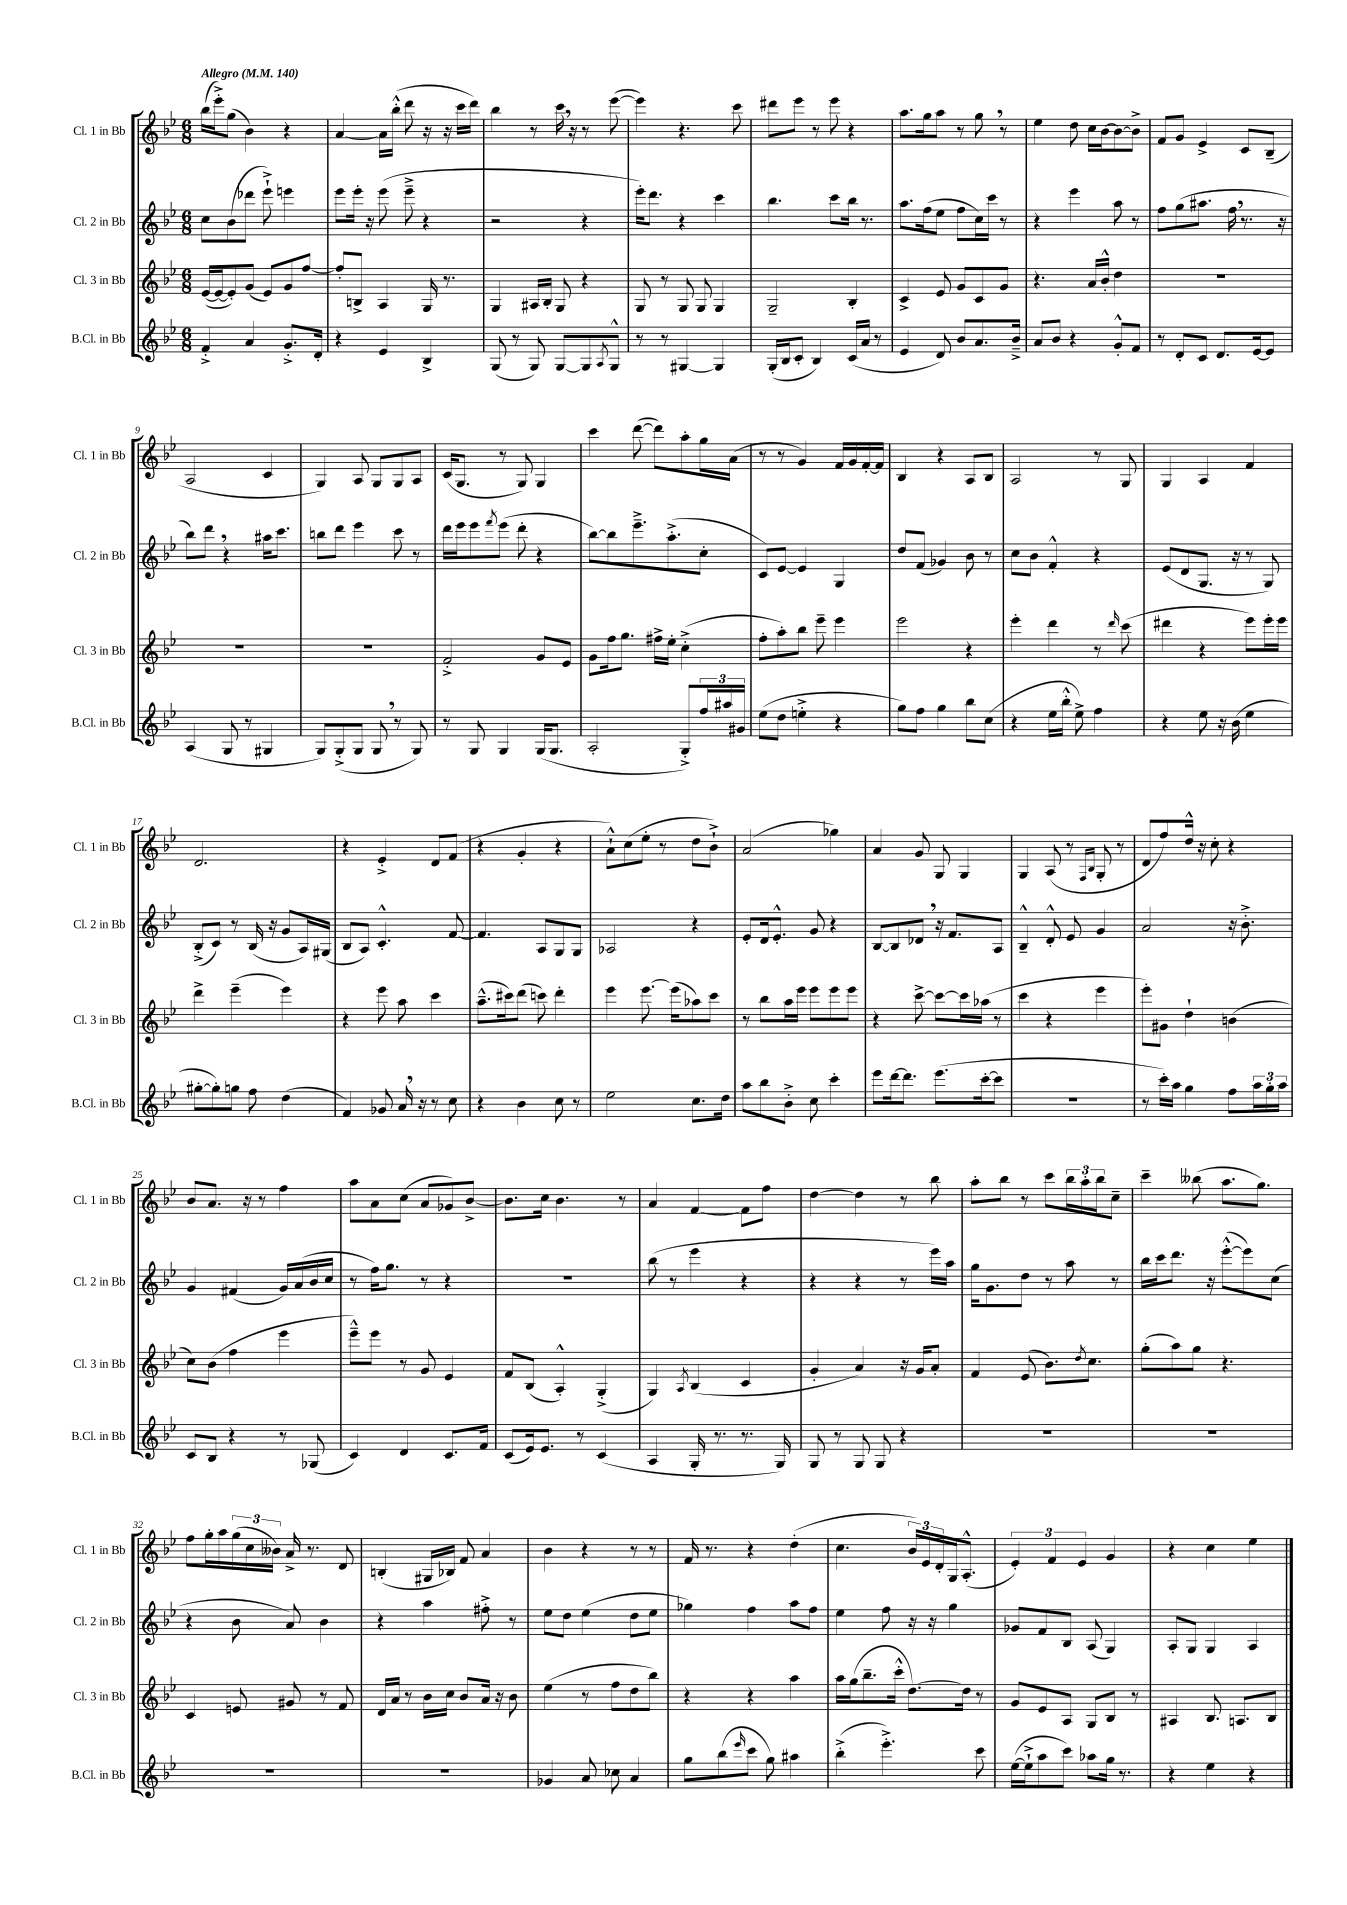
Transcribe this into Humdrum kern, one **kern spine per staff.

**kern	**kern	**kern	**kern
*part4	*part3	*part2	*part1
*staff4	*staff3	*staff2	*staff1
*I"B.Cl. in Bb	*I"Cl. 3 in Bb	*I"Cl. 2 in Bb	*I"Cl. 1 in Bb
*I'B.Cl. in Bb	*I'Cl. 3 in Bb	*I'Cl. 2 in Bb	*I'Cl. 1 in Bb
*clefG2	*clefG2	*clefG2	*clefG2
*k[b-e-]	*k[b-e-]	*k[b-e-]	*k[b-e-]
*M6/8	*M6/8	*M6/8	*M6/8
*MM140	*MM140	*MM140	*MM140
=1	=1	=1	=1
!	!	!	!LO:TX:a:B:t=Allegro
4f'^/	([16e-/LL	8cc\L	(16bb-\LL
.	16e-/J_	.	16eee-'^\J)
.	8e-'/])	(8b-\	(8gg\J
4a/	(8g/J	8ddd-X\J	4b-\)
.	8e-/L)	8eee-`^\)	.
8.g'^/L	8g/	4eeen\	4r
.	[8ff/J	.	.
16d'/Jk	.	.	.
=2	=2	=2	=2
4r	8ff'/L]	8eee-\L	[4a/
.	8Bn^/J	16eee-'\Jk	.
.	.	16r	.
4e-/	4A/	(8eee-\	16a\LL]
.	.	.	(16bb-'^^\JJ
.	.	8eee-~^\	8ddd\
4B-^/	16G/	4r	16r
.	8.r	.	16r
.	.	.	16ccc\LL
.	.	.	16ddd\JJ)
=3	=3	=3	=3
(8G/	4G/	2r	4bb-\
8r	.	.	.
8G/)	16A#X/LL	.	8r
.	16B-'/JJ	.	.
[8G/L	8G/	.	16ccc,\
.	.	.	16r
8G/]	4r	4r	8r
8qA/	.	.	.
8G^^/J	.	.	([8eee-\
=4	=4	=4	=4
8r	8G/	16eee-'\KL)	4eee-\])
.	.	8.ddd\J	.
8r	8r	.	.
[4G#X/	8G/	4r	4.r
.	8G/	.	.
4G#/]	4G/	4ccc\	.
.	.	.	8ccc\
=5	=5	=5	=5
(16G'/LL	2G~/	4.bb-\	8ddd#X\L
16B-/J	.	.	.
8c'/J	.	.	8eee-\J
4B-/)	.	.	8r
.	.	8ccc\L	8eee-\
(16c/LL	4B-'/	16bb-\Jk	4r
16a/JJ	.	8.r	.
8r	.	.	.
=6	=6	=6	=6
4e-/	4c^/	8.aa\L	8.aa\L
.	.	(16ff\k	16gg\k
8d/)	8e-/	8ee-\J	8aa\J
8b-/L	8g/L	8ff\L	8r
8.a/	8c/	16cc\L)	8gg,\
.	.	16ccc\JJ	.
.	8g/J	8r	8r
16b-~^/Jk	.	.	.
=7	=7	=7	=7
8a/L	4.r	4r	4ee-\
8b-/J	.	.	.
4r	.	4eee-\	8dd\
.	16a/LL	.	16cc\LL
.	16b-'^^/JJ	.	[16b-\J
8g'^^/L	4dd\	8aa\	8b-\_
8f/J	.	8r	8b-^\J]
=8	=8	=8	=8
8r	2.r	8ff\L	8f/L
8d'/L	.	(8gg\	8g/J
8c/J	.	8.aa#X\J	4e-^/
8.d/L	.	.	.
.	.	16ff,\	.
.	.	8.r	8c/L
[16e-/k	.	.	.
8e-/J]	.	.	(8B-~/J
.	.	16r	.
!!LO:LB:g=z
=9	=9	=9	=9
(4A/	2.r	8bb-\L)	2A/
.	.	8ddd,\J	.
8G/	.	4r	.
8r	.	.	.
4G#X/	.	16aa#X\KL	4c/
.	.	8.ccc\J	.
=10	=10	=10	=10
8G/L)	2.r	8bbn\L	4G/)
(8G'^/	.	8ddd\J	.
8G/J	.	4eee-\	8A/
8G,/	.	.	8G/L
8r	.	8ccc\	8G/
8G/)	.	8r	8A/J
=11	=11	=11	=11
8r	2f'^/	16ddd\LL	(16c/KL
.	.	16eee-\J	8.G/J
8G/	.	8eee-\	.
.	.	8qfff/	.
4G/	.	(8eee-\J	8r
.	.	8ddd'\	8G/)
(16G/KL	8g/L	4r	4G/
8.G/J	.	.	.
.	8e-/J	.	.
=12	=12	=12	=12
2A'/	8g\L	[8bb-\L)	4ccc\
.	16ff\k	8bb-\]	.
.	8.gg\J	.	.
.	.	8.eee-~^\	([8ddd\
.	16ff#X^\LL	.	8ddd\L])
.	16ee-'\JJ	(8.aa'^\	.
8G'^/L)	(4cc'^\	.	8aa'\
24ff/L	.	8cc'\J	16gg\L
24aa#X/	.	.	.
.	.	.	(16a\JJ
24g#X/JJ	.	.	.
=13	=13	=13	=13
(8ee-\L	8ff'\L	8c/L)	8r
8dd\J	8aa'\)	[8e-/J	8r
4een'^\	8bb-\J	4e-/]	4g/)
.	8eee-~\	.	.
4r	4eee-\	4G/	16f/LL
.	.	.	16g/
.	.	.	[16f'/
.	.	.	16f/JJ]
=14	=14	=14	=14
8gg\L)	2eee-\	8dd/L	4B-/
8ff\J	.	(8f/J	.
4gg\	.	4g-X/)	4r
8bb-\L	4r	8b-\	8A/L
(8cc\J	.	8r	8B-/J
=15	=15	=15	=15
4r	4eee-'\	8cc\L	2A/
.	.	8b-\J	.
16ee-\LL	4ddd\	4f'^^/	.
16bb-'^^\JJ	.	.	.
8ee-^\)	.	.	.
4ff\	8r	4r	8r
.	16qqddd/	.	.
.	(8ccc\	.	8G/
=16	=16	=16	=16
4r	4ddd#X\	(8e-/L	4G/
.	.	8d/	.
8ee-\	4r	8.G/J	4A/
16r	.	.	.
(16b-\	.	16r	.
4ee-\	8eee-\L)	8r	4f/
.	16eee-'\L	8G/)	.
.	16eee-\JJ	.	.
!!LO:LB:g=z
=17	=17	=17	=17
[8gg#X'\L	4ddd^\	(8B-'^/L	2.d/
8gg#'\])	.	8c/J)	.
8ggn\J	(4eee-~\	8r	.
8ff\	.	(16B-/	.
.	.	16r	.
(4dd\	4eee-\)	8g/L	.
.	.	16A/L)	.
.	.	(16G#X/JJ	.
=18	=18	=18	=18
4f/)	4r	8B-/L	4r
.	.	8A/J)	.
8g-X/	8eee-\	4.c'^^/	4e-'^/
16a,/	8aa\	.	.
16r	.	.	.
8r	4ccc\	.	8d/L
8cc\	.	[8f/	(8f/J
=19	=19	=19	=19
4r	(8.aa~^^\L	4.f/]	4r
.	16ccc#X\k)	.	.
4b-\	(8ddd\J	.	4g'/
.	8cccn\)	8A/L	.
8cc\	4ddd'\	8G/	4r
8r	.	8G/J	.
=20	=20	=20	=20
2ee-\	4eee-\	2A-X/	8a`^^\L)
.	.	.	(8cc\
.	[8.eee-\	.	8ee-'\J
.	.	.	8r
.	(16eee-\KL]	.	.
8.cc\L	8aa-X\)	4r	8dd\L
.	8ccc\J	.	8b-`^\J)
16dd\Jk	.	.	.
=21	=21	=21	=21
8aa\L	8r	8e-'/L	(2a/
8bb-\	8bb-\L	16d/k	.
.	.	8.e-'^^/J	.
8b-'^\J	16aa\L	.	.
.	16eee-\JJ	.	.
8cc\	8eee-\L	8g/	.
4ccc'\	8eee-\	4r	4gg-X\)
.	8eee-\J	.	.
=22	=22	=22	=22
8eee-\L	4r	[8B-/L	4a/
[16ddd\k	.	8B-/]	.
8.ddd\J]	.	.	.
.	[8ccc^\	8d-X,/J	8g/
(8.eee-\L	8ccc\L_	16r	8G/
.	.	8.f/L	.
.	16ccc\L]	.	4G/
[16ccc'\k	(16aa-X\JJ	.	.
8ccc\J]	8r	8A/J	.
=23	=23	=23	=23
2.r	4ccc\	4B-~^^/	4G/
.	4r	8d'^^/	(8A/
.	.	8e-/	8r
.	.	.	16qqF/LL
.	.	.	16qqB-/JJ
.	4eee-\	4g/	8G'/
.	.	.	8r
=24	=24	=24	=24
8r	8eee-'\L)	2a/	8d/L
16ccc'\LL)	8g#X\J	.	8ff/)
16aa\JJ	.	.	.
4gg\	4dd`\	.	16dd^^/Jk
.	.	.	16r
.	.	.	8cc'\
8ff\L	(4bn\	16r	4r
.	.	8.b-'^\	.
24aa\L	.	.	.
24gg'\	.	.	.
24aa\JJ	.	.	.
!!LO:LB:g=z
=25	=25	=25	=25
8c/L	8cc\L)	4g/	8b-/L
8B-/J	(8b-\J	.	8.a/J
4r	4ff\	(4f#X/	.
.	.	.	16r
.	.	.	8r
8r	4eee-\	16g/LL)	4ff\
.	.	(16a/	.
(8G-X/	.	16b-/	.
.	.	16cc/JJ	.
=26	=26	=26	=26
4c/)	8eee-~^^\L)	8r	8aa\L
.	8eee-\J	16ff\KL)	8a\
.	.	8.gg\J	.
4d/	8r	.	(8cc\J
.	8g/	8r	8a/L
8.c/L	4e-/	4r	8g-X/)
.	.	.	[8b-^/J
16f/Jk	.	.	.
=27	=27	=27	=27
(8c/L	8f/L	2.r	8.b-\L]
16e-/k)	(8B-/J	.	.
8.e-/J	.	.	16cc\Jk
.	4A'^^/)	.	4.b-\
8r	.	.	.
(4c/	(4G'^/	.	.
.	.	.	8r
=28	=28	=28	=28
4A/	4G/)	(8bb-\	4a/
.	.	8r	.
.	8qA/	.	.
16G'/	(4B-/	4eee-\	[4f/
8.r	.	.	.
8.r	4c/	4r	8f\L]
.	.	.	8ff\J
16G/)	.	.	.
=29	=29	=29	=29
8G/	4g'/	4r	[4dd\
8r	.	.	.
8G/	4a/)	4r	4dd\]
8G/	.	.	.
4r	16r	8r	8r
.	16g/KL	.	.
.	8a'/J	16eee-\LL)	8bb-\
.	.	16aa\JJ	.
=30	=30	=30	=30
2.r	4f/	16gg\KL	8aa'\L
.	.	8.g\	.
.	.	.	8bb-\J
.	(8e-/	8dd\J	8r
.	8.b-\L)	8r	8ccc\L
.	.	8aa\	24bb-\L
.	.	.	24aa'\
.	8qdd/	.	.
.	8.cc\J	.	.
.	.	.	24bb-\J
.	.	8r	8cc~\J
=31	=31	=31	=31
2.r	(8gg'\L	16bb-\LL	4ccc~\
.	.	16ccc\J	.
.	8aa\)	8.ddd\J	.
.	8gg\J	.	(8bb--X\
.	.	16r	.
.	4.r	([8eee-'^^\L	8.aa\L
.	.	8eee-\])	.
.	.	.	8.gg\J)
.	.	(8cc\J	.
!!LO:LB:g=z
=32	=32	=32	=32
2.r	4c/	4r	8ff\L
.	.	.	16gg'\L
.	.	.	16aa\
.	8en/	8b-\	(24gg\
.	.	.	24cc\
.	.	.	24b--X\JJ)
.	8g#X/	8a/)	16a^/
.	.	.	8.r
.	8r	4b-\	.
.	8f/	.	8d/
=33	=33	=33	=33
2.r	16d/LL	4r	(4Bn'/
.	16a/JJ	.	.
.	8r	.	.
.	16b-\LL	4aa\	16G#X/LL
.	16cc\JJ	.	16B-X/JJ)
.	8b-/L	.	8f/
.	16a/Jk	8ff#X'^\	4a/
.	16r	.	.
.	8b-\	8r	.
=34	=34	=34	=34
4g-X/	(4ee-\	8ee-\L	4b-\
.	.	8dd\J	.
8a/	8r	(4ee-\	4r
8cc-X\	8ff\L	.	.
4a/	8dd\	8dd\L	8r
.	8bb-\J)	8ee-\J	8r
=35	=35	=35	=35
8gg\L	4r	4gg-X\)	16f/
.	.	.	8.r
(8bb-\	.	.	.
16qqeee-/	.	.	.
8ccc\J	4r	4ff\	4r
8gg\)	.	.	.
4aa#X\	4aa\	8aa\L	(4dd'\
.	.	8ff\J	.
=36	=36	=36	=36
(4bb-'^\	16aa\LL	4ee-\	4.cc\
.	(16gg\J	.	.
.	8.bb-~\	.	.
4.eee-'^\)	.	8ff\	.
.	16ccc'^^\Jk	.	.
.	[8.dd\L)	16r	24b-/LL)
.	.	.	24e-/
.	.	16r	.
.	.	.	24d'/
.	.	4gg\	16G/J
.	16dd\Jk]	.	(8.A'^^/J
8ccc\	8r	.	.
=37	=37	=37	=37
([16ee-\LL	8g/L	8g-X/L	6e-'/)
16ee-`^\J]	.	.	.
8aa\	8e-/	8f/	.
.	.	.	6f/
8ccc\J)	8A/J	8B-/J	.
.	.	.	6e-/
8aa-X\L	8G/L	(8A/	.
16gg\Jk	8B-/J	4G/)	4g/
8.r	.	.	.
.	8r	.	.
=38	=38	=38	=38
4r	4A#X/	8A'/L	4r
.	.	8G/J	.
4ee-\	8.B-/	4G/	4cc\
.	8.An/L	.	.
4r	.	4A/	4ee-\
.	8B-/J	.	.
==	==	==	==
*-	*-	*-	*-
